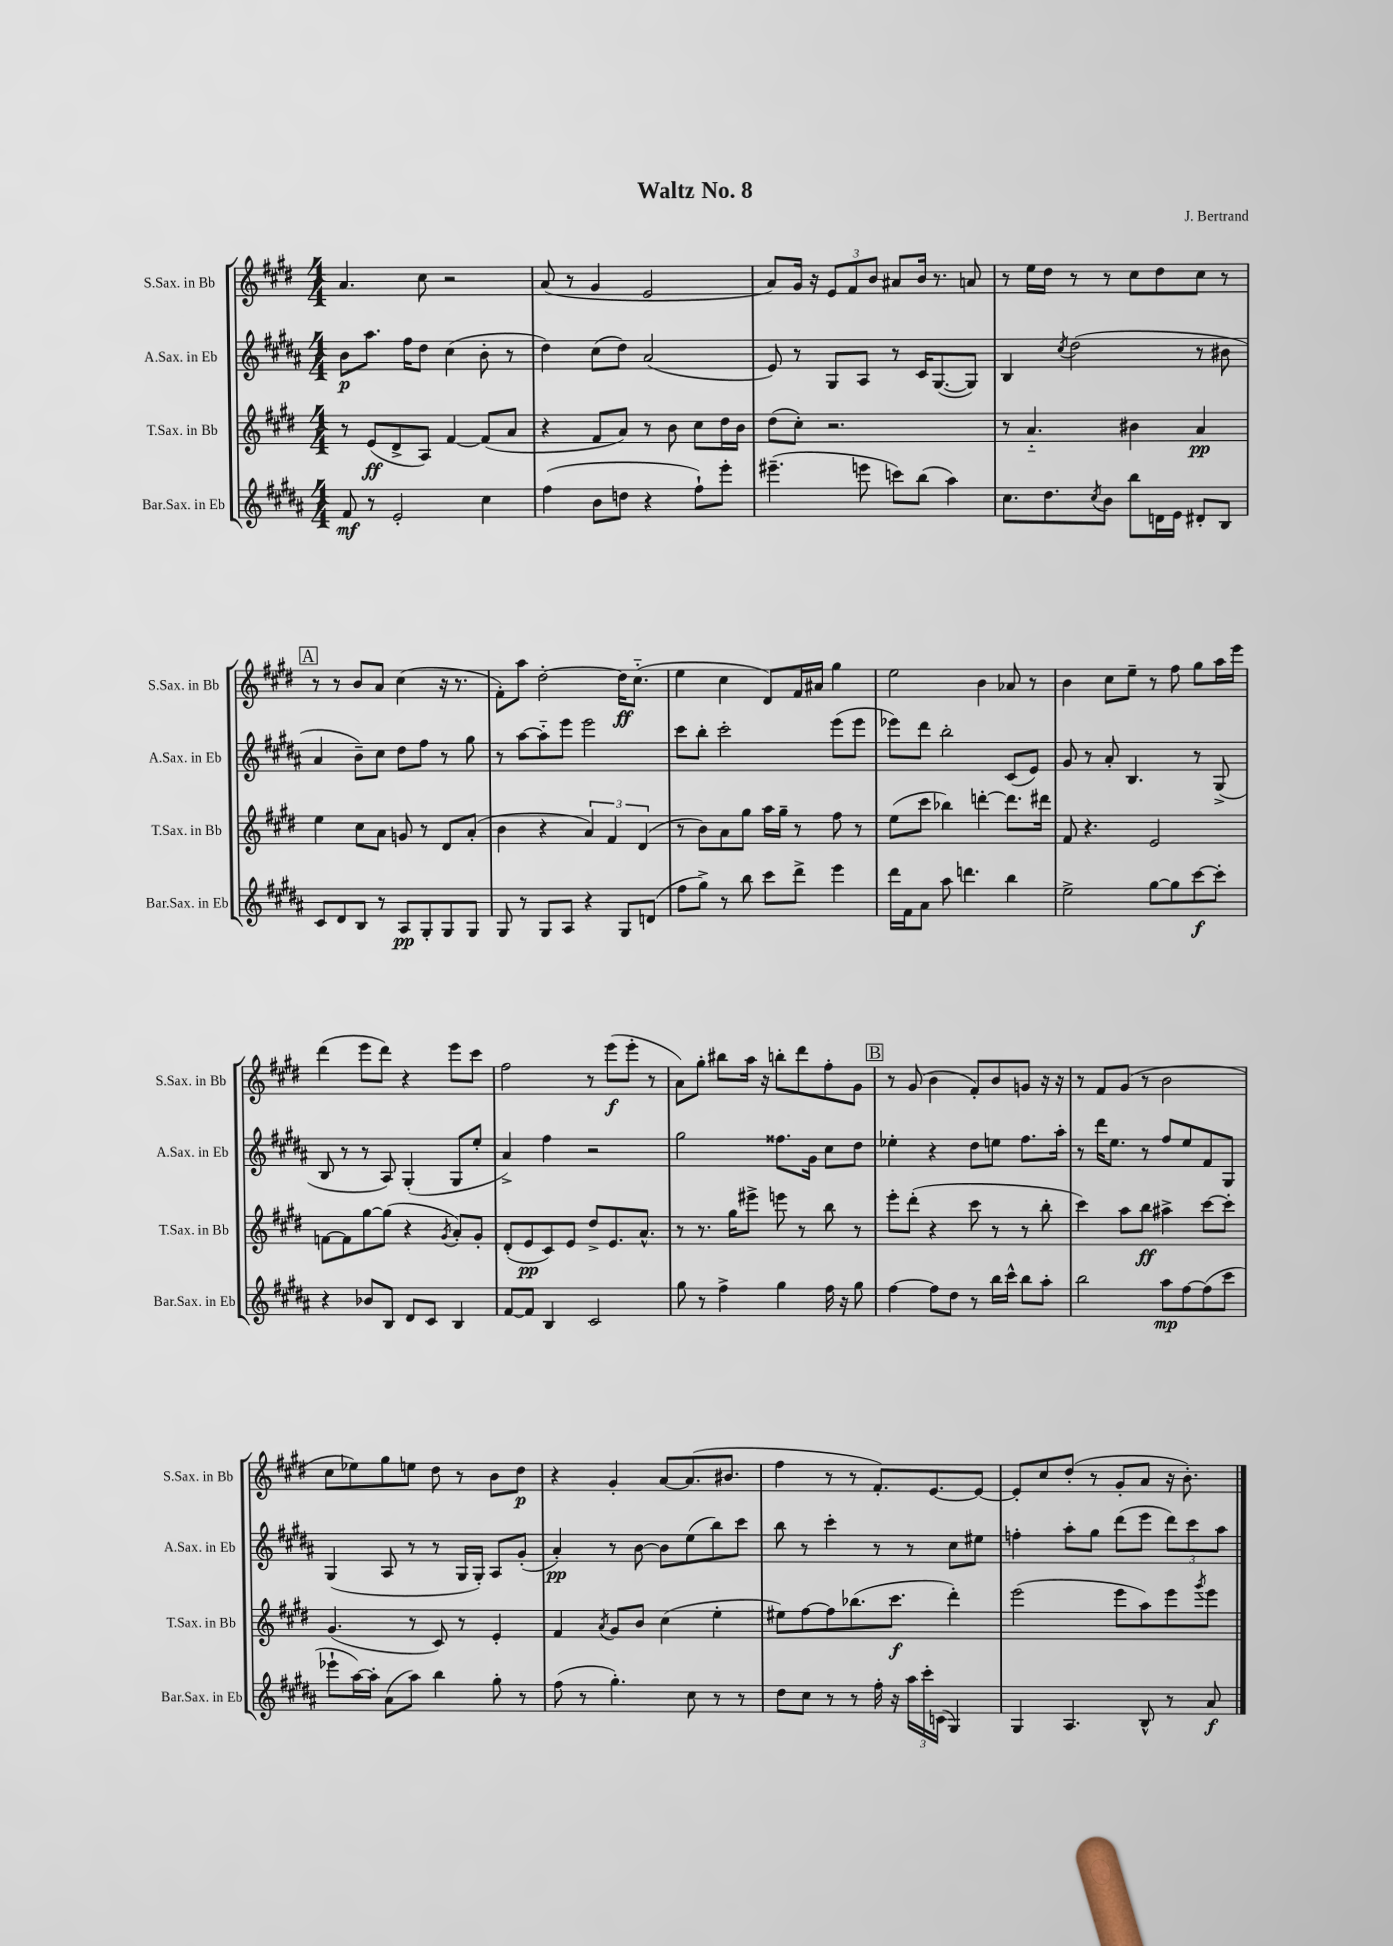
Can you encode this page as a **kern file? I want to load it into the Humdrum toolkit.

**kern	**dynam	**kern	**dynam	**kern	**dynam	**kern	**dynam
*part4	*part4	*part3	*part3	*part2	*part2	*part1	*part1
*staff4	*staff4	*staff3	*staff3	*staff2	*staff2	*staff1	*staff1
*I"Bar.Sax. in Eb	*	*I"T.Sax. in Bb	*	*I"A.Sax. in Eb	*	*I"S.Sax. in Bb	*
*I'Bar.Sax. in Eb	*	*I'T.Sax. in Bb	*	*I'A.Sax. in Eb	*	*I'S.Sax. in Bb	*
*clefG2	*	*clefG2	*	*clefG2	*	*clefG2	*
*k[f#c#g#d#a#]	*	*k[f#c#g#d#]	*	*k[f#c#g#d#a#]	*	*k[f#c#g#d#]	*
*M4/4	*	*M4/4	*	*M4/4	*	*M4/4	*
=1	=1	=1	=1	=1	=1	=1	=1
8f#/	mf	8r	.	8b\L	p	4.a/	.
8r	.	(8e/L	ff	8.aa#\J	.	.	.
2e'/	.	8d#^/	.	.	.	.	.
.	.	.	.	16ff#\KL	.	.	.
.	.	8A/J)	.	8dd#\J	.	8cc#\	.
.	.	[4f#/	.	(4cc#\	.	2r	.
4cc#\	.	(8f#/L]	.	8b'\	.	.	.
.	.	8a/J	.	8r	.	.	.
=2	=2	=2	=2	=2	=2	=2	=2
(4ff#\	.	4r	.	4dd#\)	.	(8a/	.
.	.	.	.	.	.	8r	.
8b\L	.	8f#/L	.	(8cc#\L	.	4g#/	.
8ddn\J	.	8a/J)	.	8dd#\J)	.	.	.
4r	.	8r	.	(2a#/	.	2e/	.
.	.	8b\	.	.	.	.	.
8ff#`\L)	.	8cc#\L	.	.	.	.	.
8eee'\J	.	16dd#\L	.	.	.	.	.
.	.	16b\JJ	.	.	.	.	.
=3	=3	=3	=3	=3	=3	=3	=3
(4.eee#X~\	.	(8dd#\L	.	8e/)	.	8a/L)	.
.	.	8cc#'\J)	.	8r	.	16g#/Jk	.
.	.	.	.	.	.	16r	.
.	.	2.r	.	8G#/L	.	12e/L	.
.	.	.	.	.	.	12f#/	.
8eeen\	.	.	.	8A#/J	.	.	.
.	.	.	.	.	.	12b/J	.
8cccn\L)	.	.	.	8r	.	8a#X/L	.
(8bb\J	.	.	.	16c#/KL	.	16b/Jk	.
.	.	.	.	([8.G#/	.	8.r	.
4aa#\)	.	.	.	.	.	.	.
.	.	.	.	8G#/J])	.	8an/	.
=4	=4	=4	=4	=4	=4	=4	=4
8.cc#\L	.	8r	.	4B/	.	8r	.
.	.	4.a/	.	.	.	16ee\LL	.
8.dd#\	.	.	.	.	.	16dd#\JJ	.
.	.	.	.	8qcc#/	.	.	.
.	.	.	.	(2dd#\	.	8r	.
8qcc#/	.	.	.	.	.	.	.
8b\J	.	.	.	.	.	8r	.
8bb\L	.	4b#X\	.	.	.	8cc#\L	.
16dn\L	.	.	.	.	.	8dd#\	.
16e\JJ	.	.	.	.	.	.	.
8d#X'/L	.	4a/	pp	8r	.	8cc#\J	.
8B/J	.	.	.	8b#X\	.	8r	.
!!LO:LB:g=z
!!LO:REH:place=s1:t=A
=5	=5	=5	=5	=5	=5	=5	=5
8c#/L	.	4ee\	.	4a#/	.	8r	.
8d#/	.	.	.	.	.	8r	.
8B/J	.	8cc#\L	.	8b~\L)	.	8b/L	.
8r	.	8a\J	.	8cc#\J	.	8a/J	.
8A#/L	pp	8gn/	.	8dd#\L	.	(4cc#\	.
8G#'/	.	8r	.	8ff#\J	.	.	.
8G#/	.	8d#/L	.	8r	.	16r	.
.	.	.	.	.	.	8.r	.
8G#/J	.	(8a'/J	.	8gg#\	.	.	.
=6	=6	=6	=6	=6	=6	=6	=6
8G#/	.	4b\	.	8r	.	8f#'\L)	.
8r	.	.	.	[8aa#\L	.	8aa\J	.
8G#/L	.	4r	.	8aa#\]	.	[2dd#'\	.
8A#/J	.	.	.	8eee\J	.	.	.
4r	.	6a/)	.	2eee\	.	.	.
.	.	6f#/	.	.	.	.	.
8G#/L	.	.	.	.	.	16dd#\KL]	ff
.	.	.	.	.	.	(8.cc#\J	.
.	.	(6d#/	.	.	.	.	.
(8dn/J	.	.	.	.	.	.	.
=7	=7	=7	=7	=7	=7	=7	=7
8ff#\L	.	8r	.	8ccc#\L	.	4ee\	.
8gg#^\J)	.	8b\L)	.	8bb'\J	.	.	.
8r	.	8a\	.	2ccc#'\	.	4cc#\	.
8bb\	.	8gg#\J	.	.	.	.	.
8ccc#\L	.	16aa\LL	.	.	.	8d#/L)	.
.	.	16gg#~\JJ	.	.	.	.	.
8ddd#^\J	.	8r	.	.	.	16f#/L	.
.	.	.	.	.	.	16a#X/JJ	.
4eee\	.	8ff#\	.	(8eee\L	.	4gg#\	.
.	.	8r	.	8eee\J	.	.	.
=8	=8	=8	=8	=8	=8	=8	=8
16ddd#\LL	.	(8ee\L	.	8eee-X\L)	.	2ee\	.
16f#\J	.	.	.	.	.	.	.
8a#\J	.	8ccc#\J	.	8ddd#\J	.	.	.
8aa#\	.	4bb-X\)	.	2bb'\	.	.	.
4.dddn\	.	.	.	.	.	.	.
.	.	[4dddn'\	.	.	.	4b\	.
4bb\	.	8.ddd\L]	.	(8c#/L	.	8a-X/	.
.	.	.	.	8e/J)	.	8r	.
.	.	16ddd#X\Jk	.	.	.	.	.
=9	=9	=9	=9	=9	=9	=9	=9
2ee^\	.	8f#/	.	8g#/	.	4b\	.
.	.	4.r	.	8r	.	.	.
.	.	.	.	8a#'/	.	8cc#\L	.
.	.	.	.	4.B/	.	8ee~\J	.
[8gg#\L	.	2e/	.	.	.	8r	.
8gg#\]	.	.	.	.	.	8ff#\	.
[8ccc#\	f	.	.	8r	.	8gg#\L	.
8ccc#'\J]	.	.	.	(8G#^/	.	16aa\L	.
.	.	.	.	.	.	16eee\JJ	.
!!LO:LB:g=z
=10	=10	=10	=10	=10	=10	=10	=10
4r	.	[8fn\L	.	8B/	.	(4ddd#\	.
.	.	8f\]	.	8r	.	.	.
8b-X/L	.	[8gg#\	.	8r	.	8eee\L	.
8B/J	.	(8gg#\J]	.	8A#/)	.	8ddd#\J)	.
8d#/L	.	4r	.	(4G#'/	.	4r	.
8c#/J	.	.	.	.	.	.	.
.	.	8qg#/	.	.	.	.	.
4B/	.	8a'/L)	.	8G#/L	.	8eee\L	.
.	.	8g#'/J	.	8ee'/J	.	8ccc#\J	.
=11	=11	=11	=11	=11	=11	=11	=11
[8f#/L	.	(8d#'/L	.	4a#^/)	.	2ff#\	.
8f#/J]	.	8e/	pp	.	.	.	.
4B/	.	8c#/)	.	4ff#\	.	.	.
.	.	8e/J	.	.	.	.	.
2c#/	.	8dd#^/L	.	2r	.	8r	.
.	.	8.e/	.	.	.	(8eee\L	f
.	.	.	.	.	.	8eee'\J	.
.	.	8.a^^/J	.	.	.	.	.
.	.	.	.	.	.	8r	.
=12	=12	=12	=12	=12	=12	=12	=12
8gg#\	.	8r	.	2gg#\	.	8a\L)	.
8r	.	8.r	.	.	.	8gg#'\J	.
4ff#^\	.	.	.	.	.	8bb#X\L	.
.	.	16gg#\KL	.	.	.	.	.
.	.	8eee#X^\J	.	.	.	16aa\Jk	.
.	.	.	.	.	.	16r	.
4gg#\	.	8eeen\	.	8.ff##X\L	.	8bbn'\L	.
.	.	8r	.	.	.	8ddd#\	.
.	.	.	.	16g#\Jk	.	.	.
16ff#\	.	8bb\	.	8cc#\L	.	8ff#'\	.
16r	.	.	.	.	.	.	.
8gg#\	.	8r	.	8dd#\J	.	8g#\J	.
!!LO:REH:place=s1:t=B
=13	=13	=13	=13	=13	=13	=13	=13
[4ff#\	.	8eee'\L	.	4ee-X'\	.	8r	.
.	.	(8ddd#'\J	.	.	.	(8g#/	.
8ff#\L]	.	4r	.	4r	.	4b\	.
8dd#\J	.	.	.	.	.	.	.
8r	.	8ccc#\	.	8dd#\L	.	8f#'/L)	.
16bb\LL	.	8r	.	8een\J	.	8b/	.
16ccc#^^\JJ	.	.	.	.	.	.	.
8bb\L	.	8r	.	8.ff#\L	.	8gn/J	.
8aa#'\J	.	8bb'\	.	.	.	16r	.
.	.	.	.	16aa#'\Jk	.	16r	.
=14	=14	=14	=14	=14	=14	=14	=14
2bb\	.	4ccc#\)	.	8r	.	8r	.
.	.	.	.	16ddd#\KL	.	8f#/L	.
.	.	.	.	8.ee\J	.	.	.
.	.	8aa\L	.	.	.	(8g#/J	.
.	.	8bb\J	ff	8r	.	8r	.
8aa#\L	mp	4aa#X^\	.	8ff#/L	.	2b\	.
[8ff#\	.	.	.	8ee/	.	.	.
(8ff#\]	.	[8ccc#\L	.	8f#/	.	.	.
8ccc#\J	.	8ccc#'\J]	.	8G#/J	.	.	.
!!LO:LB:g=z
=15	=15	=15	=15	=15	=15	=15	=15
8eee-X`\L	.	(4.g#/	.	(4G#/	.	8cc#\L	.
[16aa#\L)	.	.	.	.	.	8ee-X\)	.
16aa#'\JJ]	.	.	.	.	.	.	.
(8a#\L	.	.	.	8A#/	.	8gg#\	.
8aa#\J)	.	8r	.	8r	.	8een\J	.
4bb\	.	8c#/)	.	8r	.	8dd#\	.
.	.	8r	.	16G#/LL	.	8r	.
.	.	.	.	16G#'/JJ)	.	.	.
8gg#'\	.	4e'/	.	8A#/L	.	8b\L	.
8r	.	.	.	(8g#'/J	.	8dd#\J	p
=16	=16	=16	=16	=16	=16	=16	=16
(8ff#\	.	4f#/	.	4a#'/)	pp	4r	.
8r	.	.	.	.	.	.	.
.	.	8qa/	.	.	.	.	.
4.gg#'\)	.	8g#/L	.	8r	.	4g#'/	.
.	.	8b/J	.	[8b\	.	.	.
.	.	(4cc#\	.	8b\L]	.	[8a/L	.
8cc#\	.	.	.	(8ee\	.	(8.a/]	.
8r	.	4ee'\	.	8bb\)	.	.	.
.	.	.	.	.	.	8.b#X/J	.
8r	.	.	.	8ccc#\J	.	.	.
=17	=17	=17	=17	=17	=17	=17	=17
8dd#\L	.	8ee#X\L)	.	8bb\	.	4ff#\	.
8cc#\J	.	[8ff#\	.	8r	.	.	.
8r	.	8ff#\]	.	4ccc#'\	.	8r	.
8r	.	(8.bb-X\	.	.	.	8r	.
16ff#'\	.	.	.	8r	.	8.f#'/L)	.
16r	.	8.ccc#\J	f	.	.	.	.
24aa#\LL	.	.	.	8r	.	.	.
24ccc#'\	.	.	.	.	.	.	.
.	.	.	.	.	.	[8.e/	.
(24cn\JJ	.	.	.	.	.	.	.
4G#/)	.	4ddd#'\)	.	8cc#\L	.	.	.
.	.	.	.	8ee#X\J	.	8e/J_	.
=18	=18	=18	=18	=18	=18	=18	=18
4G#/	.	(2eee\	.	4ffn'\	.	8e'/L]	.
.	.	.	.	.	.	8cc#/	.
4.A#/	.	.	.	8aa#'\L	.	(8dd#'/J	.
.	.	.	.	8gg#\J	.	8r	.
.	.	8eee\L	.	(8ddd#\L	.	8g#'/L	.
8B^^/	.	8aa\)	.	8eee\J	.	8a/J	.
8r	.	8eee\	.	12ddd#\L)	.	16r	.
.	.	.	.	.	.	8.b'\)	.
.	.	.	.	12ccc#\	.	.	.
.	.	8qggg#/	.	.	.	.	.
8a#/	f	8eee\J	.	.	.	.	.
.	.	.	.	12aa#\J	.	.	.
==	==	==	==	==	==	==	==
*-	*-	*-	*-	*-	*-	*-	*-
